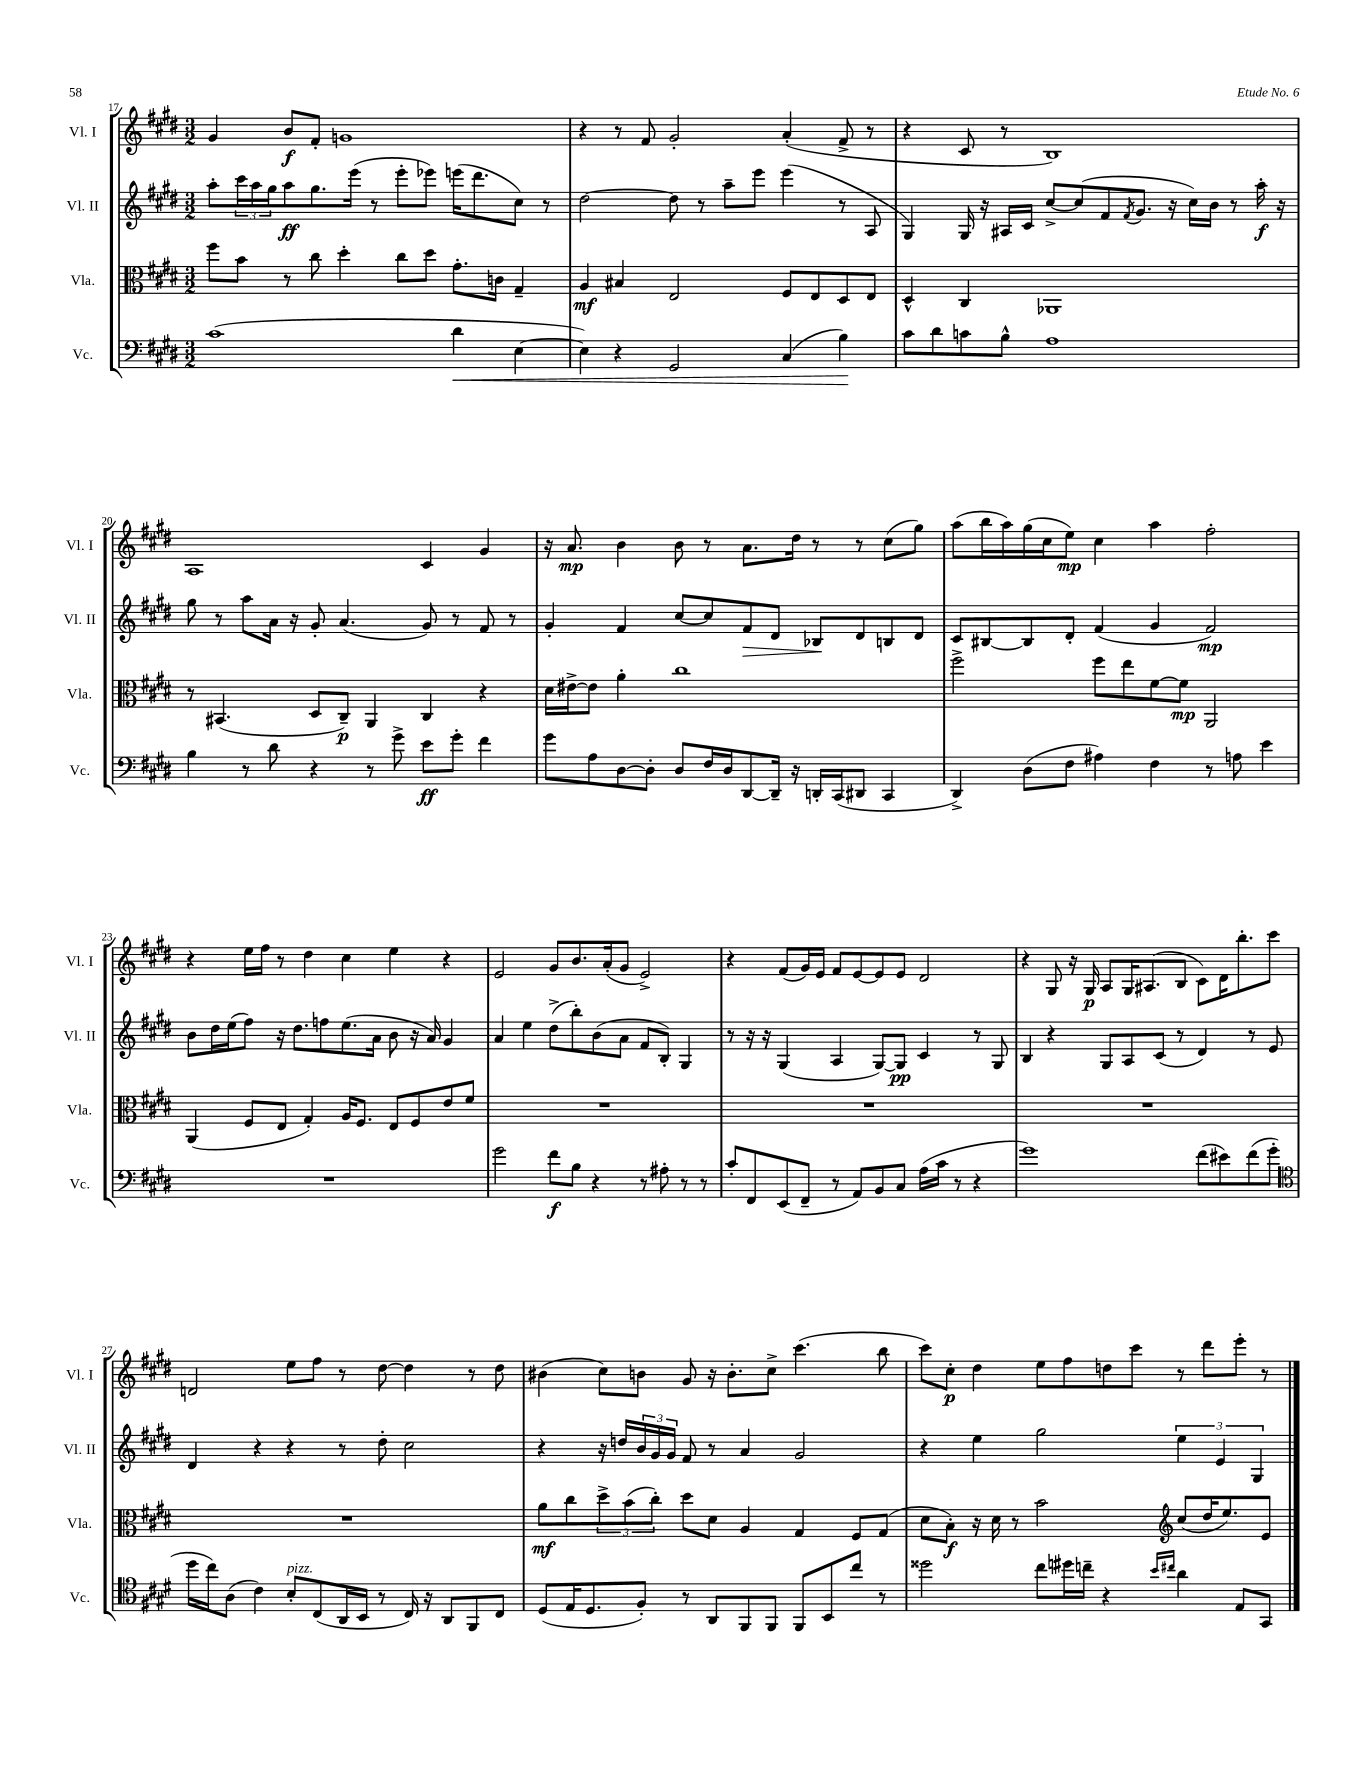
<<
\new StaffGroup <<
\new Staff = "s0" \with { instrumentName = "Vl. I" shortInstrumentName = "Vl. I" } {
    \clef treble \key e \major \numericTimeSignature \time 3/2
    gis'4 b'8\f fis'8-. g'1 |
    r4 r8 fis'8 gis'2-. a'4-.( fis'8-> r8 |
    r4 cis'8 r8 b1) |
    a1 cis'4 gis'4 |
    r16 a'8.\mp b'4 b'8 r8 a'8. dis''16 r8 r8 cis''8( gis''8) |
    a''8( b''16 a''16) gis''16( cis''16 e''8\mp) cis''4 a''4 fis''2-. |
    r4 e''16 fis''16 r8 dis''4 cis''4 e''4 r4 |
    e'2 gis'8 b'8. a'16-.( gis'8 e'2->) |
    r4 fis'8( gis'16) e'16 fis'8 e'8~ e'8 e'8 dis'2 |
    r4 gis8 r16 gis16\p a8 gis16 ais8.( b8 cis'8) dis'16 b''8.-. cis'''8 |
    d'2 e''8 fis''8 r8 dis''8~ dis''4 r8 dis''8 |
    bis'4( cis''8) b'8 gis'8 r16 b'8.-. cis''8-> cis'''4.( b''8 |
    cis'''8) cis''8-.\p dis''4 e''8 fis''8 d''8 cis'''8 r8 dis'''8 e'''8-. r8 \bar "|." |
}
\new Staff = "s1" \with { instrumentName = "Vl. II" shortInstrumentName = "Vl. II" } {
    \clef treble \key e \major \numericTimeSignature \time 3/2
    a''8-. \tuplet 3/2 { cis'''16 a''16 gis''16 } a''8\ff gis''8. e'''16( r8 e'''8-. ees'''8) e'''16( dis'''8. cis''8) r8 |
    dis''2~ dis''8 r8 a''8-- e'''8 e'''4( r8 a8 |
    gis4) gis16 r16 ais16 cis'16 cis''8~-> cis''8( fis'8 \acciaccatura { fis'8 } gis'8. r16 cis''16) b'16 r8 a''16-.\f r16 |
    gis''8 r8 a''8 a'16 r16 gis'8-. a'4.( gis'8) r8 fis'8 r8 |
    gis'4-. fis'4 cis''8~ cis''8 fis'8\> dis'8 bes8\! dis'8 b8 dis'8 |
    cis'8 bis8~ bis8 dis'8-. fis'4( gis'4 fis'2\mp) |
    b'8 dis''16 e''16( fis''8) r16 dis''8. f''8 e''8.( a'16 b'8 r16 a'16) gis'4 |
    a'4 e''4 dis''8->( b''8-.) b'8( a'8 fis'8 b8-.) gis4 |
    r8 r16 r16 gis4( a4 gis8~) gis8\pp cis'4 r8 gis8 |
    b4 r4 gis8 a8 cis'8( r8 dis'4) r8 e'8 |
    dis'4 r4 r4 r8 dis''8-. cis''2 |
    r4 r16 d''16 \tuplet 3/2 { b'16 gis'16 gis'16 } fis'8 r8 a'4 gis'2 |
    r4 e''4 gis''2 \tuplet 3/2 { e''4 e'4 gis4 } \bar "|." |
}
\new Staff = "s2" \with { instrumentName = "Vla." shortInstrumentName = "Vla." } {
    \clef alto \key e \major \numericTimeSignature \time 3/2
    fis''8 b'8 r8 cis''8 dis''4-. cis''8 dis''8 gis'8.-. c'16 gis4-- |
    a4\mf bis4 e2 fis8 e8 dis8 e8 |
    dis4-^ cis4 aes,1 |
    r8 bis,4.( dis8 cis8--\p) a,4 cis4 r4 |
    dis'16 eis'16~-> eis'8 a'4-. cis''1 |
    fis''2-> fis''8 e''8 fis'8~ fis'8\mp a,2 |
    a,4( fis8 e8 gis4-.) a16 fis8. e8 fis8 e'8 fis'8 |
    R1. |
    R1. |
    R1. |
    R1. |
    a'8\mf cis''8 \tuplet 3/2 { dis''8-> b'8( cis''8-.) } dis''8 dis'8 a4 gis4 fis8 gis8( |
    dis'8 b8-.\f) r16 dis'16 r8 b'2 \clef treble cis''8( dis''16 e''8.) e'8 \bar "|." |
}
\new Staff = "s3" \with { instrumentName = "Vc." shortInstrumentName = "Vc." } {
    \clef bass \key e \major \numericTimeSignature \time 3/2
    cis'1( dis'4\< e4~ |
    e4) r4 gis,2 cis4( b4\!) |
    cis'8 dis'8 c'8 b8-^ a1 |
    b4 r8 dis'8 r4 r8 gis'8-> e'8\ff gis'8-. fis'4 |
    gis'8 a8 dis8~ dis8-. dis8 fis16 dis16 dis,8~ dis,16-- r16 d,16-. cis,16( dis,8 cis,4 |
    dis,4->) dis8( fis8 ais4) fis4 r8 a8 e'4 |
    R1. |
    gis'2 fis'8\f b8 r4 r8 ais8-. r8 r8 |
    cis'8-. fis,8 e,8( fis,8-- r8 a,8) b,8 cis8 a16( cis'16 r8 r4 |
    gis'1) fis'8( eis'8) fis'8( gis'8-. |
    \clef tenor dis''16 cis''16) a8( cis'4) b8-.^\markup { \italic "pizz." } cis8( a,16 b,16 r8 cis16) r16 a,8 fis,8 cis8 |
    dis8( e16 dis8. fis8-.) r8 a,8 fis,8 fis,8 fis,8 b,8 cis''8 r8 |
    disis''2 cis''8 dis''16 c''16-- r4 \grace { b'16 cis''16 } a'4 e8 gis,8 \bar "|." |
}
>>
>>
\layout { \context { \Score currentBarNumber = #17 } }
